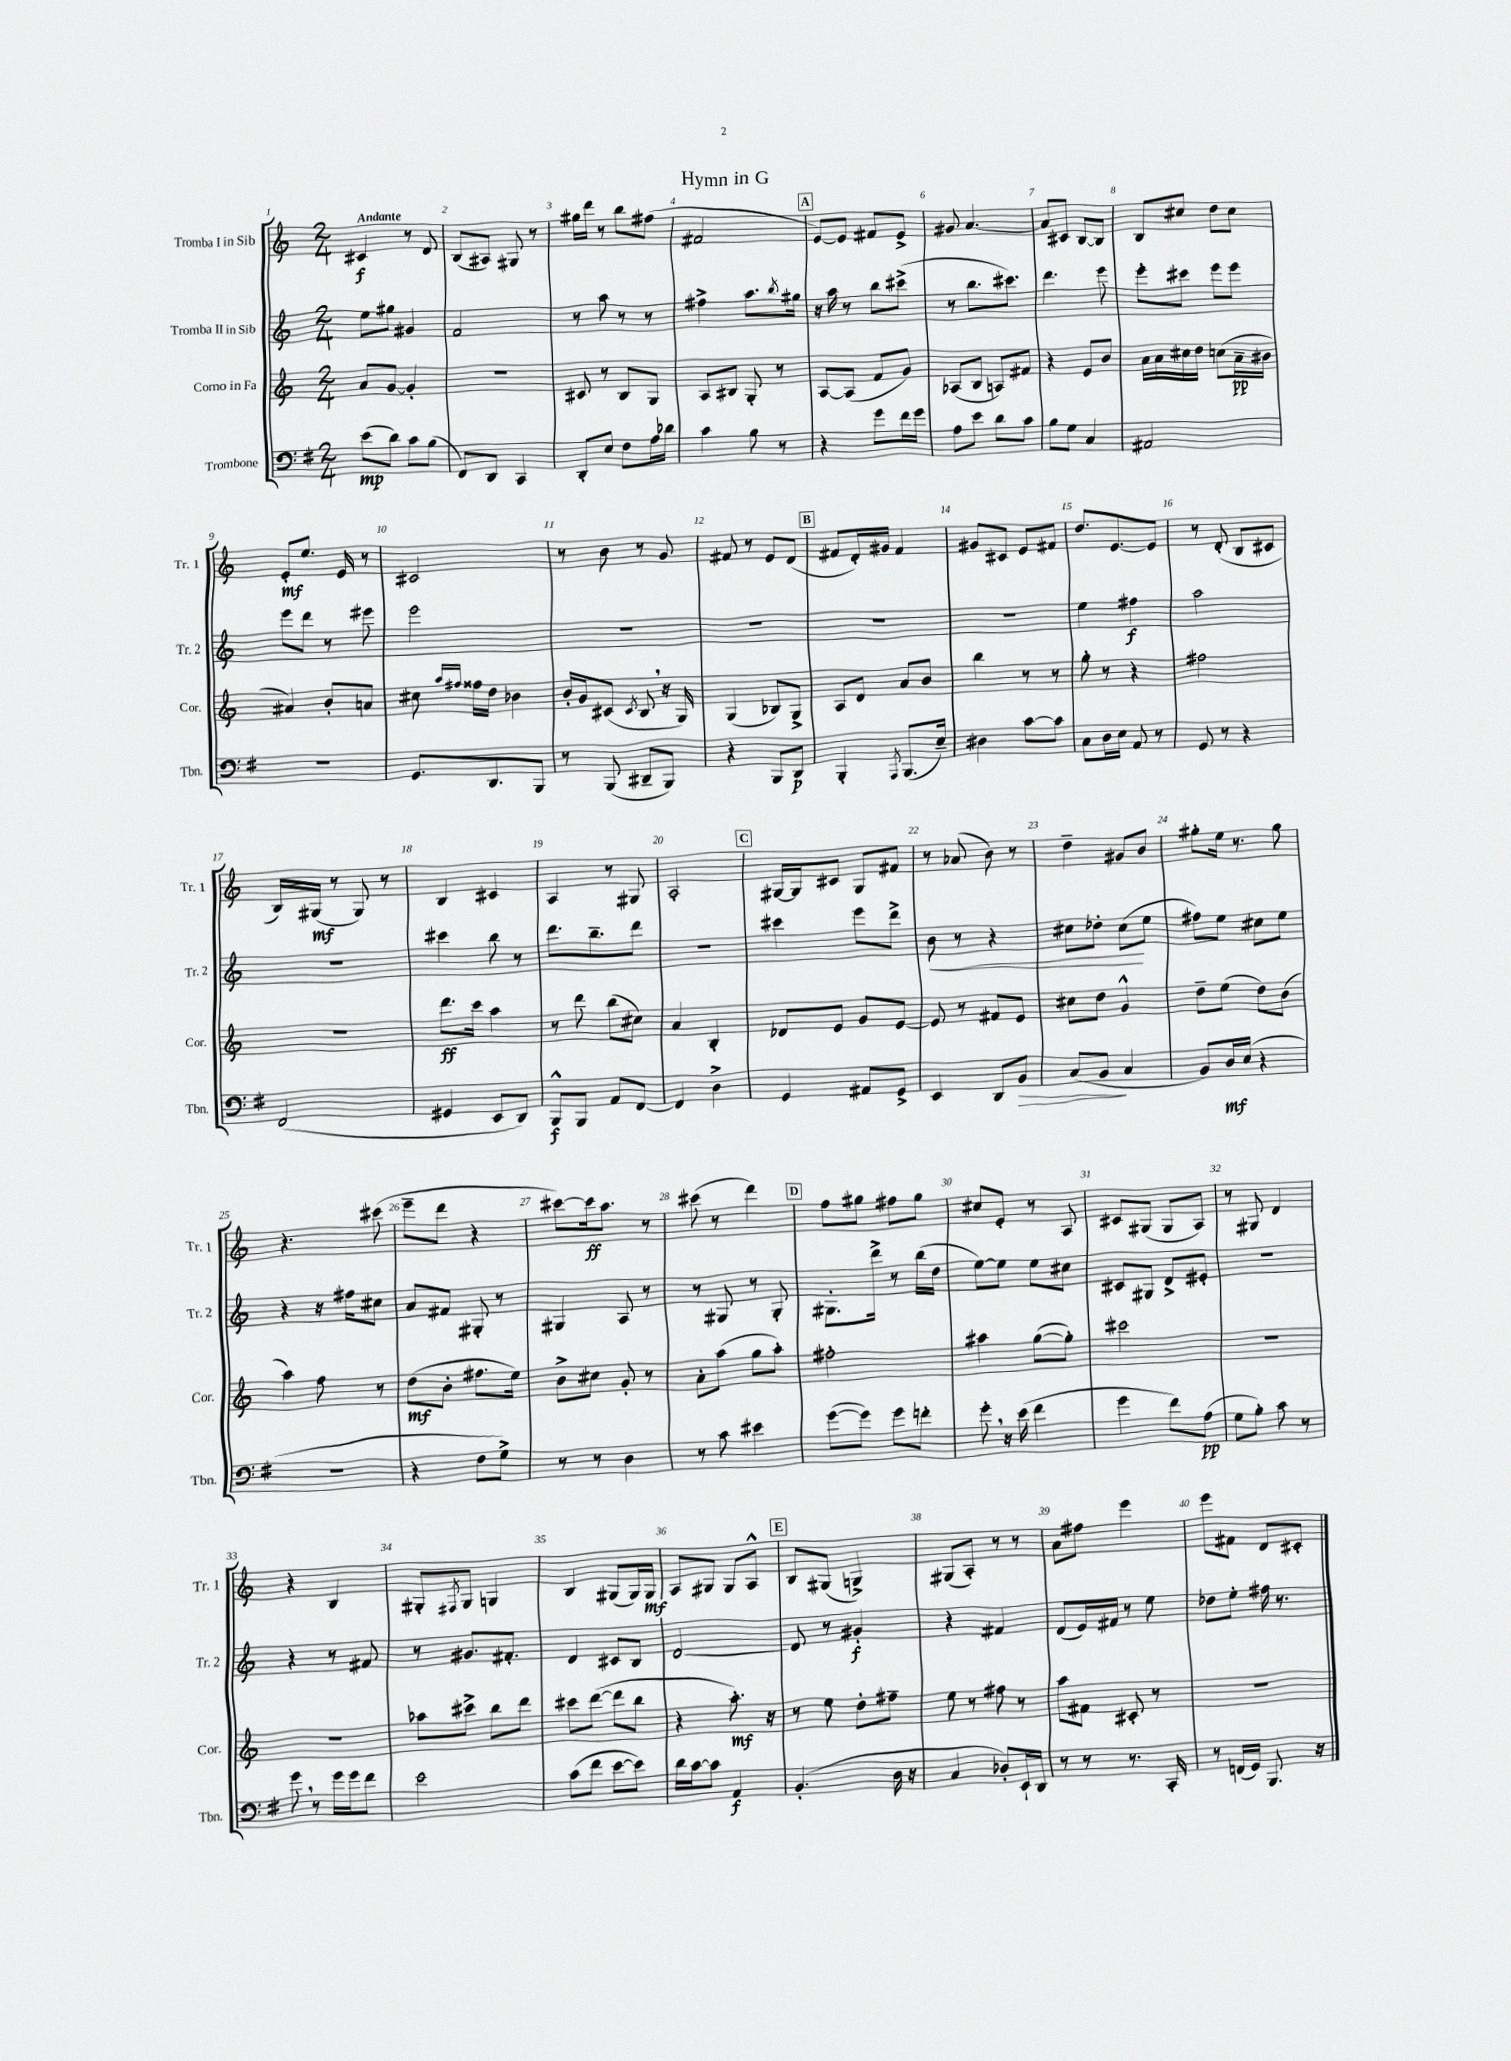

**kern	**kern	**kern	**kern
*staff4	*staff3	*staff2	*staff1
*clefF4	*clefG2	*clefG2	*clefG2
*k[f#]	*k[]	*k[]	*k[]
*M2/4	*M2/4	*M2/4	*M2/4
(8e\L	8a/L	8ee\L	4c#/
8d\J)	[8g/J	8gg#\J	.
8c\L	4g'/]	4g#/	8r
(8B\J	.	.	8d/
=	=	=	=
8FF#/L)	2r	2f/	(8B/L
8DD/J	.	.	8A#/J)
4CC/	.	.	8G#/
.	.	.	8r
=	=	=	=
8DD'/L	8c#/	8r	16gg#\LL
.	.	.	16ddd\JJ
8E/J	8r	8aa\	8r
8F#\L	8B/L	8r	8bb\L
16A\L	8G/J	8r	(8ff#\J
16d-\JJ	.	.	.
=	=	=	=
4c\	8A/L	4ff#^\	2f#/
.	8B#/J	.	.
8B\	8G'/	8.aa\L	.
8r	8r	.	.
.	.	8qbb/	.
.	.	16gg#\Jk	.
=	=	=	=
4r	[8A/L	16r	[8e/L)
.	.	16aa\	.
.	(8A/]J	8r	8e/]J
8g\L	8f/L	8bb\L	8f#/L
16f#\L	8g/J)	(8ccc#^\J	8e^/J
16g\JJ	.	.	.
=	=	=	=
8A\L	(8A-/L	8r	8g#/
8e\J	8B/J	8.bb\L	[4.a/
8d\L	8A/L)	.	.
.	.	8.ccc#\J)	.
8c\J	8f#/J	.	.
=	=	=	=
8B\L	4r	4.ddd\	8a/]L
8G\J	.	.	8c#/J
4C/	8e/L	.	[8B/L
.	8b/J	8eee\	8B/]J
=	=	=	=
2AA#/	16a\LL	8eee'\L	8B/L
.	16a\	.	.
.	16cc#\	8ccc#\J	8cc#/J
.	16dd\JJ	.	.
.	(8cc\L	8eee\L	8dd\L
.	16a~\L	8eee\J	8cc#\J
.	16b#\JJ	.	.
=	=	=	=
2r	4a#/)	8eee\L	8e'/L
.	.	8ddd\J	8.ee/J
.	8b'/L	8r	.
.	.	.	16e/
.	8a/J	8eee#\	8r
=	=	=	=
8.GG/L	8cc#\	2eee\	2c#/
.	16qqaa/LL	.	.
.	16qqff#/JJ	.	.
.	16ff##\LL	.	.
8.DD/	16dd\JJ	.	.
.	4b-\	.	.
8BBB/J	.	.	.
=	=	=	=
8r	16b'/LL	2r	8r
.	16g/J	.	.
(8BBB/	(8c#/J	.	8b\
.	8qc#/	.	.
8DD#~/L	8B/	.	8r
8BBB/J)	16r	.	8g/
.	16G/)	.	.
=	=	=	=
4r	(4G/	2r	8f#/
.	.	.	8r
8BBB/L	8B-/L)	.	8e/L
8DD/J	8G^/J	.	(8d/J
=	=	=	=
4BBB'/	8A/L	2r	8f#/L
.	8d/J	.	16d'/L)
.	.	.	16g#/JJ
8qAAA/	.	.	.
(8.BBB/L	8a/L	.	4f#/
.	8b/J	.	.
16E~/Jk)	.	.	.
=	=	=	=
4D#\	4bb\	2r	8g#/L
.	.	.	8c#/J
[8c\L	8r	.	8e/L
8c\]J	8r	.	8f#/J
=	=	=	=
8C\L	8gg'\	4ee\	8.dd/L
16D\L	8r	.	.
16E\JJ	.	.	[8.e/
8AA/	4r	4ff#\	.
8r	.	.	8e/]J
=	=	=	=
8GG/	2ff#\	2aa\	8r
8r	.	.	(8d'/
4r	.	.	8B/L
.	.	.	8c#/J
=	=	=	=
(2FF#/	2r	2r	16B/LL)
.	.	.	(16G#/JJ
.	.	.	8r
.	.	.	8G#/)
.	.	.	8r
=	=	=	=
4GG#/	8.ddd\L	4ccc#\	4B/
.	16ccc\Jk	.	.
8EE/L	4aa\	8bb\	4c#/
8DD/J)	.	8r	.
=	=	=	=
8BBB^^/L	8r	8.ddd\L	4A/
8BBB/J	8ddd\	.	.
.	.	8.bb~\	.
8AA/L	(8bb\L	.	8r
[8FF#/J	8cc#\J)	8ddd\J	8G#/
=	=	=	=
4FF#/]	4a/	2r	2A'/
4D^\	4B'/	.	.
=	=	=	=
4GG/	8d-/L	4ccc#\	[16G#/LL
.	.	.	16G#/]J
.	8e/J	.	8c#/J
8AA#/L	8g/L	8eee\L	8G#/L
8GG^/J	[8e/J	8ddd^\J	8f#/J
=	=	=	=
4EE/	8e/]	8b\	8r
.	8r	8r	(8a-/
8DD/L	8f#/L	4r	8b\)
8BB/J	8e/J	.	8r
=	=	=	=
(8C/L	8cc#\L	8cc#\L	4dd~\
8BB/J	8dd\J	8dd-'\J	.
4C/	4g^^/	(8cc#\L	8g#/L
.	.	8ee\J	8b/J
=	=	=	=
8BB/L)	8dd~\L	8ff#\L)	8gg#'\L
16D/L	(8ee\J	8ee\J	16ee\Jk
(16E/JJ	.	.	8.r
4r	8dd\L)	8cc#\L	.
.	(8b\J	8ee\J	8gg#\
=	=	=	=
2r	4aa\)	4r	4.r
.	8ff\	16r	.
.	.	16ff#\LK	.
.	8r	8cc#\J	(8ccc#\
=	=	=	=
4r	(8dd\L	8a/L	8eee~\L
.	8b'\J	8f#/J	8ddd\J
8F#\L	8.ff#\L	8G#'/	4r
8G^\J)	.	8r	.
.	16ee\Jk)	.	.
=	=	=	=
8r	8b^\L	4G#/	[8ccc#\L)
8r	8cc#\J	.	16ccc#\]k
.	.	.	8.aa\J
4D\	8g'/	8A/	.
.	8r	8r	8r
=	=	=	=
8r	8a'\L	8r	(8ccc#\
8c\	(8aa\J	8G#/	8r
4e#\	8gg\L	8r	4ddd\)
.	8aa'\J)	8G#'/	.
=	=	=	=
([8g\L	2ff#'\	8.G#'\L	8ff\L
8g\]J)	.	.	8gg#\J
.	.	16ddd^\Jk	.
8g\L	.	8r	8ff#\L
8f'\J	.	(16bb\LL	8gg#\J
.	.	16dd\JJ	.
=	=	=	=
8g'\	4aa#\	[8ee\L)	8cc#/L
16r	.	8ee\]J	8e'/J
(16e\	.	.	.
4f#\	([8gg\L	8ee\L	8r
.	8gg'\]J)	8cc#\J	8A/
=	=	=	=
4g\	2ccc#\	8c#/L	8c#/L
.	.	8G#/J	(8G#/J
8f#\L)	.	8d^/L	8G#/L
(8A\J	.	8e#'/J	8A/J)
=	=	=	=
8G\L	2r	2r	8r
8B'\J)	.	.	8G#/
8c\	.	.	4d/
8r	.	.	.
=	=	=	=
8g\	2r	4r	4r
8r	.	.	.
16g\LL	.	8r	4B/
16g\J	.	.	.
8f#\J	.	8f#/	.
=	=	=	=
2e\	8aa-\L	8r	8G#'/L
.	.	.	8qF#/
.	8ccc#^\J	8.g#/L	8G#/J
.	8bb\L	.	4G/
.	.	8.f#'/J	.
.	8ddd\J	.	.
=	=	=	=
(8c\L	8ccc#\L	4d/	4B/
8f#\J	([8ddd\J	.	.
[8e\L	8ddd\]L	8c#/L	(8G#/L
8e\]J)	8bb\J	8B/J	16G#/L)
.	.	.	16G#/JJ
=	=	=	=
16d\LL	4r	[2d/	8A/L
[16c\J	.	.	.
8c\]J	.	.	8G#/J
4AA/	8.aa'\)	.	8G#/L
.	.	.	8A^^/J
.	16r	.	.
=	=	=	=
(4.BB'/	8r	8d/]	8B/L
.	8ee\	8r	(8G#/J
.	8dd'\L	4g#'/	4G^/)
16D\	8ff#~\J	.	.
16r	.	.	.
=	=	=	=
4C/	8ee\	4r	(8G#/L
.	8r	.	8A'/J)
8D-'/L)	8ff#\	4f#/	8r
16EE`/L	8r	.	8r
16DD/JJ	.	.	.
=	=	=	=
8r	8aa\L	(8d/L	8a\L
8r	8f#\J	16e/L)	8ff#\J
.	.	16f#/JJ	.
8.r	8c#'/	8r	4eee\
.	8r	8ee\	.
16CC'/	.	.	.
=	=	=	=
8r	2r	8dd-\L	8eee\L
(16FF/LL	.	8ee'\J	8f#\J
16GG/JJ)	.	.	.
8.BBB/	.	16ff#\	8d/L
.	.	8.r	.
.	.	.	8c#'/J
16r	.	.	.
==	==	==	==
*-	*-	*-	*-
